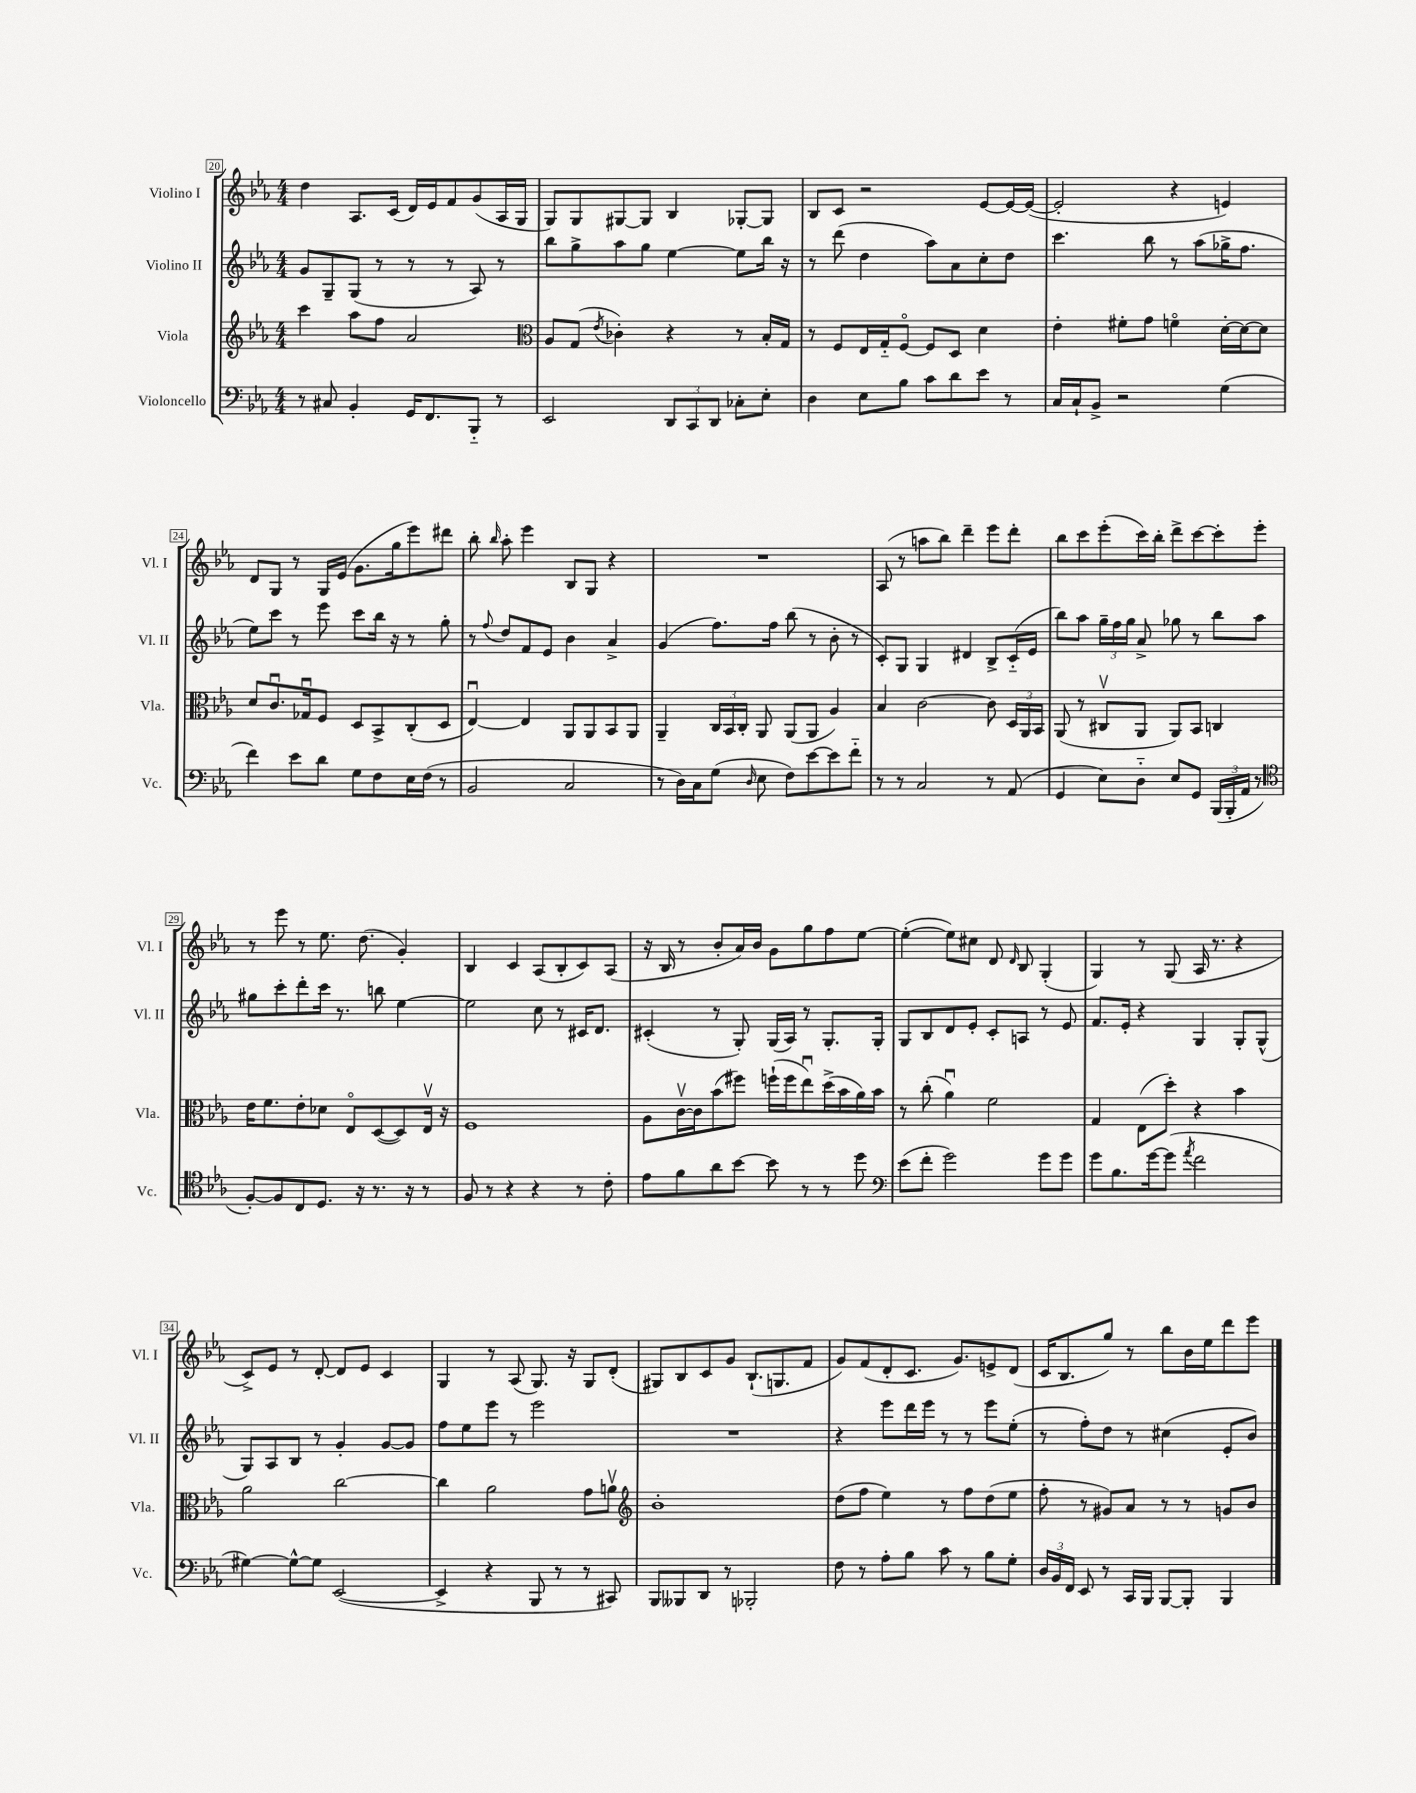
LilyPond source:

<<
\new StaffGroup <<
\new Staff = "s0" \with { instrumentName = "Violino I" shortInstrumentName = "Vl. I" } {
    \clef treble \key ees \major \numericTimeSignature \time 4/4
    \autoBeamOff d''4 aes8.[ c'16]( d'16[) ees'16 f'8 g'8( aes16 g16] |
    g8[) g8 gis8~ gis8] bes4 ges8[~-. ges8] |
    bes8[ c'8] r2 ees'8[~ ees'16~ ees'16]~( |
    ees'2-. r4 e'4) |
    d'8[ g8] r8 g16[ ees'16]( g'8.[ g''16 ees'''8) dis'''8] |
    bes''8-. \grace { bes''16 } aes''8-. ees'''4 bes8[ g8] r4 |
    R1 |
    aes8( r8 a''8[ bes''8]) d'''4-- ees'''8[ d'''8]-. |
    bes''8[ c'''8 ees'''8-.( c'''16) bes''16]-. d'''8[-> c'''8~ c'''8-. ees'''8]-. |
    r8 ees'''8 r8 ees''8. d''8.( g'4-.) |
    bes4 c'4 aes8[( bes8-. c'8) aes8]( |
    r16 bes16 r8 bes'8[-. aes'16) bes'16] g'8[ g''8 f''8 ees''8]~ |
    ees''4~-.( ees''8[) cis''8] d'8 \grace { d'16 } bes8 g4-.( |
    g4) r8 g8( aes16 r8. r4 |
    c'8[->) ees'8] r8 d'8~-. d'8[ ees'8] c'4 |
    g4 r8 aes8( g8.) r16 g8[ d'8]-.( |
    gis8[) bes8 c'8 g'8] bes8.[-!( g8. f'8] |
    g'8[) f'8( d'8-. c'8.] g'8.[) e'8-> d'8]( |
    c'16[ bes8. g''8]) r8 bes''8[ bes'16 ees''16 d'''8 ees'''8] \bar "|." |
}
\new Staff = "s1" \with { instrumentName = "Violino II" shortInstrumentName = "Vl. II" } {
    \clef treble \key ees \major \numericTimeSignature \time 4/4
    \autoBeamOff g'8[ g8-- g8]( r8 r8 r8 aes8) r8 |
    bes''8[ g''8-> aes''8 g''8] ees''4~ ees''8[ bes''16] r16 |
    r8 d'''8( d''4 aes''8[) aes'8 c''8-. d''8] |
    c'''4. bes''8 r8 aes''8[( ges''16-> f''8.] |
    ees''8[) c'''8] r8 ees'''8 c'''8[ bes''16] r16 r8 g''8-. |
    r8 \appoggiatura { f''8 } d''8[ f'8 ees'8] bes'4 aes'4-> |
    g'4( f''8.[) f''16] bes''8( r8 bes'8-. r8 |
    c'8[-.) g8] g4 dis'4 bes8[-> c'16-_( ees'16] |
    bes''8[) aes''8] \tuplet 3/2 { g''16[-- f''16 g''16] } aes'8-> ges''8 r8 bes''8[ aes''8] |
    gis''8[ c'''8-. d'''8-. c'''16] r8. b''8 ees''4~ |
    ees''2 c''8 r8 cis'16[ d'8.] |
    cis'4-.( r8 g8-.) g16[( aes16]) r8 g8.[-. g16]-. |
    g8[ bes8 d'8 ees'8]-. c'8[-. a8] r8 ees'8 |
    f'8.[ ees'16]-. r4 g4 g8[-. g8]-^( |
    g8[) aes8 bes8] r8 g'4-. g'8[~ g'8] |
    f''8[ ees''8 ees'''8] r8 ees'''2 |
    R1 |
    r4 ees'''8[ d'''16 ees'''16] r8 r8 ees'''8[ ees''8]-.( |
    r8 f''8[-.) d''8] r8 cis''4( ees'8[-. bes'8]) \bar "|." |
}
\new Staff = "s2" \with { instrumentName = "Viola" shortInstrumentName = "Vla." } {
    \clef treble \key ees \major \numericTimeSignature \time 4/4
    \autoBeamOff c'''4 aes''8[ f''8] aes'2 |
    \clef alto aes8[ g8]( \acciaccatura { ees'8 } ces'4-.) r4 r8 bes16[-. g16] |
    r8 f8[ ees16 g16-_ f8]~\flageolet f8[ d8] d'4 |
    ees'4-. fis'8[-. g'8] f'4\flageolet d'16[~-. d'16~ d'8] |
    d'8[ c'8.\downbow ges16\downbow f8] d8[ bes,8-> c8-.( d8] |
    ees4~\downbow) ees4 aes,8[ aes,8 bes,8 aes,8] |
    aes,4-- \tuplet 3/2 { c16[ bes,16 c16]-. } aes,8 aes,8[( aes,8] aes4) |
    bes4 c'2~ c'8 \tuplet 3/2 { d16[ aes,16 bes,16] } |
    aes,8( r8 cis8[\upbow aes,8] aes,8[) bes,8] c4 |
    ees'16[ f'8. ees'8-. des'8] ees8[\flageolet d8~( d8) ees16]\upbow r16 |
    f1 |
    aes8[ c'16~\upbow c'16 bes'8( fis''8]) f''16[-!( f''16 ees''8\downbow) d''16->( bes'16 aes'16) bes'16] |
    r8 c''8-.( aes'4\downbow) f'2 |
    g4 ees8[( d''8]-.) r4 bes'4 |
    aes'2 c''2~ |
    c''4 aes'2 g'8[ a'8]\upbow |
    \clef treble bes'1-. |
    d''8[( f''8] ees''4) r8 f''8[ d''8( ees''8] |
    f''8-. r8 gis'8[) aes'8] r8 r8 g'8[ bes'8] \bar "|." |
}
\new Staff = "s3" \with { instrumentName = "Violoncello" shortInstrumentName = "Vc." } {
    \clef bass \key ees \major \numericTimeSignature \time 4/4
    \autoBeamOff r8 cis8 bes,4-. g,16[ f,8. bes,,8]-_ r8 |
    ees,2 \tuplet 3/2 { d,8[ c,8 d,8] } ces8[-. ees8]-. |
    d4 ees8[ bes8] c'8[ d'8 ees'8] r8 |
    c16[ c16-! bes,8]-> r2 g4( |
    f'4) ees'8[ d'8] g8[ f8 ees16 f16]( r8 |
    bes,2 c2 |
    r8 d16[) c16 g8]( \grace { d16 } ees8 f8[) ees'8~ ees'8 f'8]-_ |
    r8 r8 c2 r8 aes,8( |
    g,4 ees8[) d8]-_ ees8[ g,8] \tuplet 3/2 { bes,,16[( bes,,16-. aes,16] } r8 |
    \clef tenor f8[~-.) f8 c8 d8.] r16 r8. r16 r8 |
    f8 r8 r4 r4 r8 c'8-. |
    ees'8[ f'8 aes'8 bes'8]~ bes'8 r8 r8 d''8 |
    \clef bass ees'8[( f'8]-. g'2) g'8[ g'8] |
    g'8[ bes8. g'16~ g'8]( \acciaccatura { aes'8 } f'2 |
    gis4~) gis8[~-^ gis8] ees,2~( |
    ees,4-> r4 bes,,8 r8 r8 cis,8) |
    bes,,8[ beses,,8 d,8] r8 bes,,2-. |
    f8 r8 aes8[-. bes8] c'8 r8 bes8[ g8]-. |
    \tuplet 3/2 { d16[ bes,16 f,16] } ees,8 r8 c,16[ bes,,16] bes,,8[~ bes,,8]-. bes,,4 \bar "|." |
}
>>
>>
\layout { \context { \Score currentBarNumber = #20 \override BarNumber.stencil = #(make-stencil-boxer 0.1 0.3 ly:text-interface::print) } }
